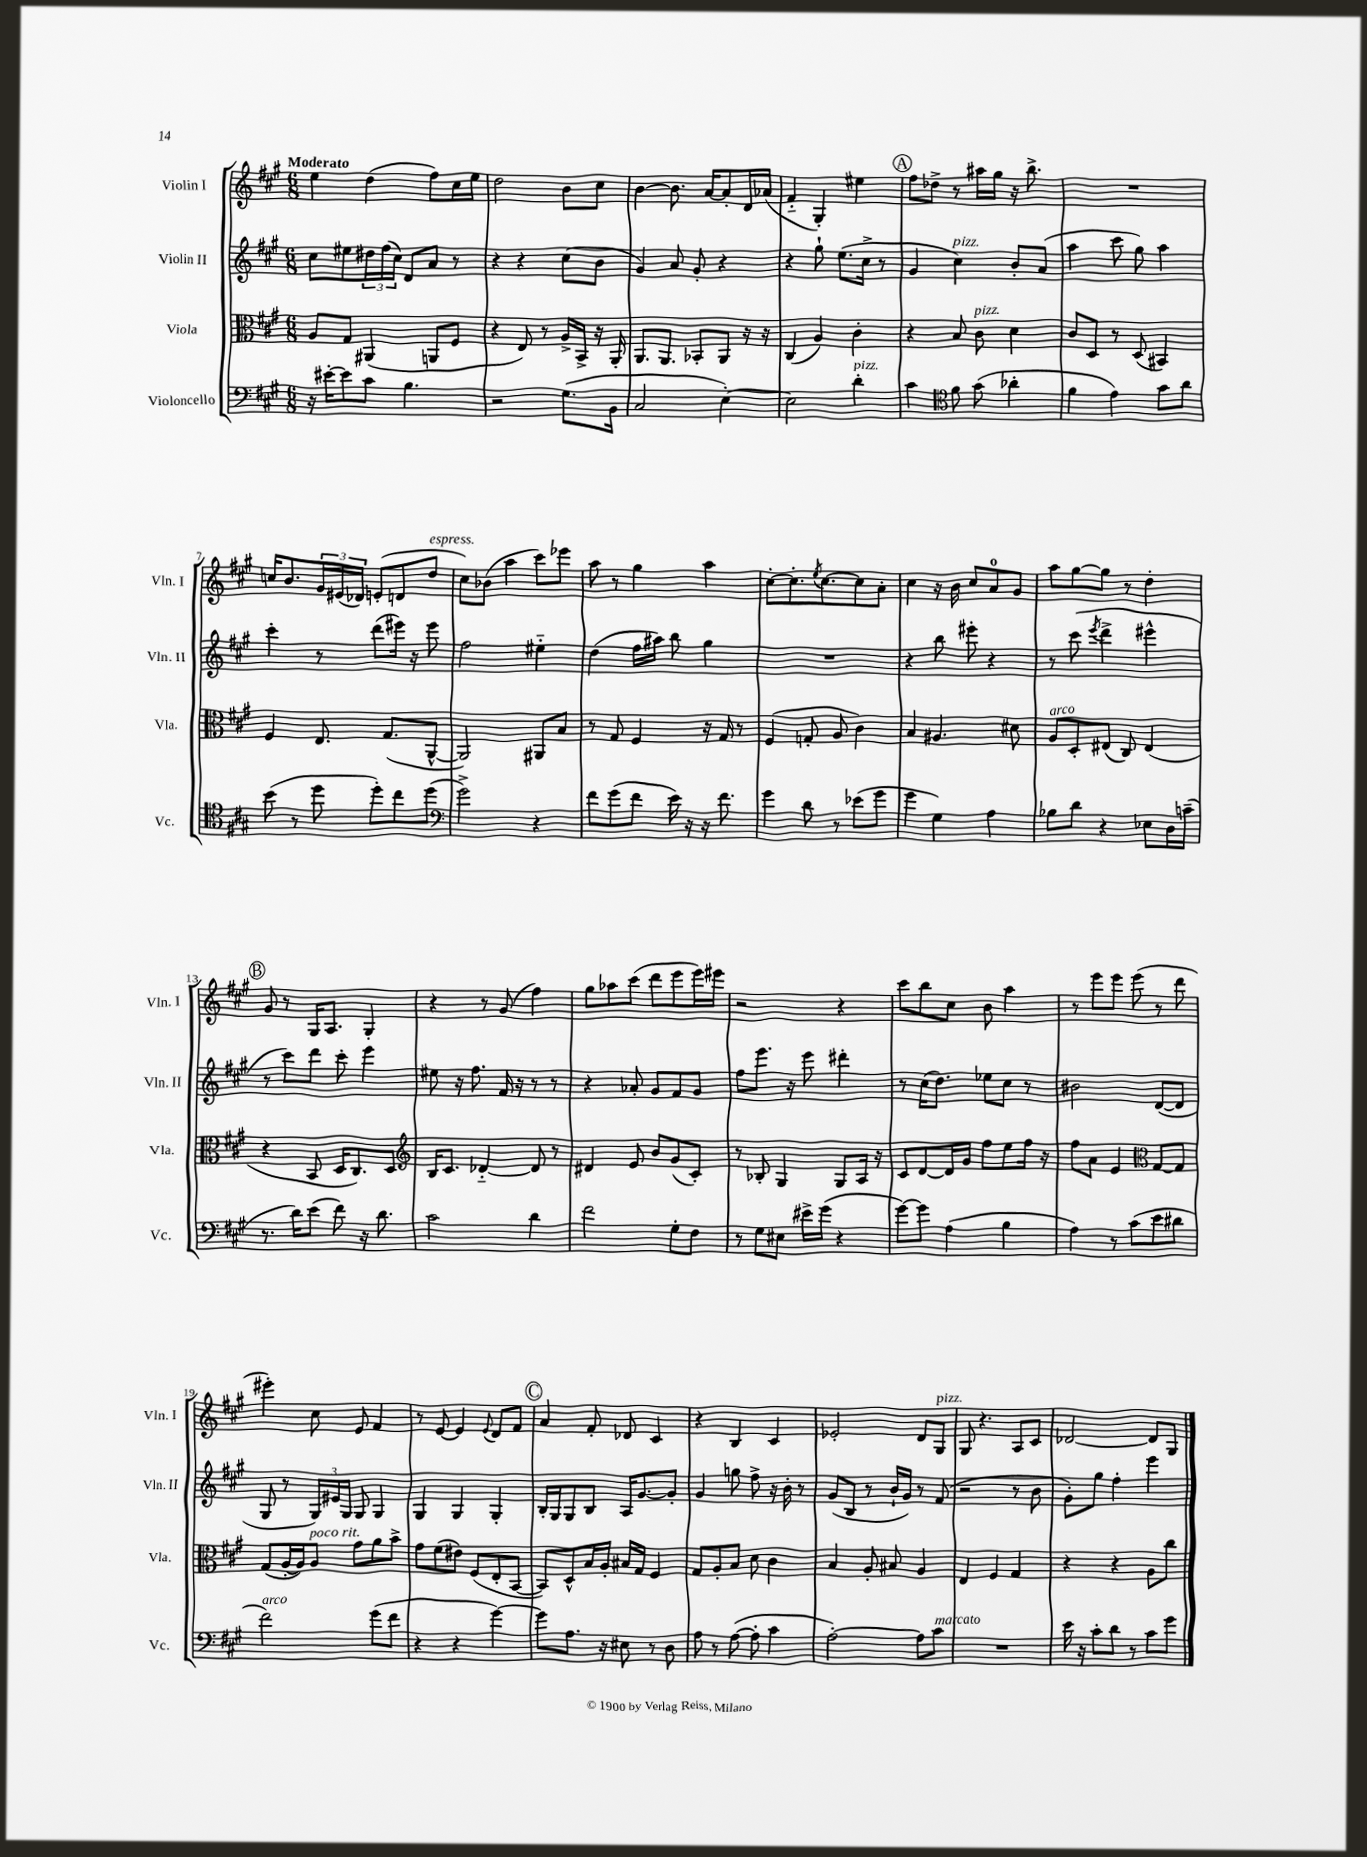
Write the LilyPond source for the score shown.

<<
\new StaffGroup <<
\new Staff = "s0" \with { instrumentName = "Violin I" shortInstrumentName = "Vln. I" } {
    \clef treble \key a \major \numericTimeSignature \time 6/8 \tempo "Moderato"
    e''4 d''4( fis''8) cis''16 e''16 |
    d''2 b'8 cis''8 |
    b'4~ b'8. a'16~ a'8-. d'16 aes'16( |
    fis'4-_ gis4-.) eis''4 |
    \mark \markup { \circle "A" } fis''8 des''8-> r8 ais''16 gis''16 r16 b''8.-> |
    R2. |
    c''16 b'8. \tuplet 3/2 { gis'16 eis'16( des'16) } e'8-.( d'8 d''8^\markup { \italic "espress." } |
    cis''8) bes'8( a''4 cis'''8) ees'''8 |
    a''8 r8 gis''4 a''4 |
    cis''8~-. cis''8.-. \acciaccatura { e''8 } cis''8.~ cis''8 a'8-. |
    cis''4 r16 b'16 cis''8 a'8-0 gis'8 |
    a''8 gis''8~ gis''8 r8 d''4-. |
    \mark \markup { \circle "B" } gis'8 r8 gis16 a8. gis4-. |
    r4 r8 gis'8( fis''4) |
    gis''8 aes''8 cis'''8( d'''8 e'''8 e'''16) eis'''16 |
    r2 r4 |
    cis'''8 b''8 cis''8 b'8 a''4 |
    r8 e'''8 e'''8 e'''8( r8 d'''8 |
    eis'''4-.) cis''8 e'8 fis'4 |
    r8 e'8~ e'4 \appoggiatura { e'8 } d'8 fis'8 |
    \mark \markup { \circle "C" } a'4 fis'8-. des'8 cis'4 |
    r4 b4 cis'4 |
    ees'2-. d'8 gis8^\markup { \italic "pizz." } |
    gis8 r4. a8 cis'8 |
    des'2~ des'8 gis8 \bar "|." |
}
\new Staff = "s1" \with { instrumentName = "Violin II" shortInstrumentName = "Vln. II" } {
    \clef treble \key a \major \numericTimeSignature \time 6/8
    cis''8 eis''8 \tuplet 3/2 { dis''16 fis''16( cis''16) } d'8 a'8 r8 |
    r4 r4 cis''8( b'8 |
    gis'4) a'8 gis'8-. r4 |
    r4 gis''8-! e''8.( cis''16-> r8 |
    \mark \markup { \circle "A" } gis'4 cis''4^\markup { \italic "pizz." }) b'8-. a'8( |
    a''4 cis'''8 gis''8) a''4 |
    cis'''4-. r8 d'''8( eis'''16) r16 eis'''8 |
    fis''2 eis''4-_ |
    d''4( fis''16 ais''16) b''8 gis''4 |
    R2. |
    r4 b''8 eis'''8-. r4 |
    r8 cis'''8( \acciaccatura { e'''8 } d'''4-> eis'''4-^ |
    \mark \markup { \circle "B" } r8 cis'''8) d'''8 cis'''8-. e'''4 |
    eis''8 r16 fis''8. fis'16 r16 r8 r8 |
    r4 aes'8-. gis'8 fis'8 gis'8 |
    fis''8 e'''8. r16 e'''8 dis'''4-. |
    r8 cis''16( d''8.) ees''8 cis''8 r8 |
    bis'2 d'8~( d'8 |
    gis8 r8 \tuplet 3/2 { gis16) eis'16 gis16 } gis8 gis4 |
    gis4 gis4 gis4-. |
    \mark \markup { \circle "C" } b16-. gis16 gis8 b8 a16 gis'8.~ gis'8-. |
    gis'4 g''8 fis''8-> r16 b'16-. r8 |
    gis'8( b8 r8 b'16-! gis'16) r8 fis'8( |
    r2 r8 b'8 |
    gis'8-.) gis''8 fis''4-. e'''4 \bar "|." |
}
\new Staff = "s2" \with { instrumentName = "Viola" shortInstrumentName = "Vla." } {
    \clef alto \key a \major \numericTimeSignature \time 6/8
    a8 gis8 ais,4( a,8 fis8 |
    r4 e8) r8 a16-> b,16-> r16 a,16-. |
    a,8. a,8. bes,8-. a,8 r16 r16 |
    cis4( a4) cis'4-. |
    \mark \markup { \circle "A" } r4 b8 cis'8^\markup { \italic "pizz." } d'4 |
    cis'8 d8 r8 d8( bis,4) |
    fis4 e8. gis8.( a,8~-^ |
    a,2) ais,8 b8 |
    r8 gis8 fis4 r16 gis16 r8 |
    fis4( g8-. a8 cis'4) |
    b4 ais4. dis'8 |
    a8^\markup { \italic "arco" } d8-. eis8( cis8) eis4( |
    \mark \markup { \circle "B" } r4 b,8 d16 cis8.) d8 |
    \clef treble b16 cis'8. des'4~-_ des'8 r8 |
    dis'4 e'8 b'8 gis'8( cis'8-.) |
    r8 bes8-. gis4 gis8 a16 r16 |
    cis'8 d'8~ d'16 gis'16 fis''8 e''8 fis''16 r16 |
    fis''8 a'8 e'4 \clef alto gis8~ gis8 |
    gis8( a16~-. a16) a8^\markup { \italic "poco rit." } gis'8 a'8 b'8-> |
    gis'8 fis'8( eis'8) fis8( e8-. b,8~ |
    \mark \markup { \circle "C" } b,8) d8-^ b16 a16-. bis16 gis16 fis4 |
    gis8 a8-. b8 d'8 cis'4 |
    b4 a8-. bis8 a4 |
    e4 fis4 gis4 |
    r4 r4 a8 cis''8 \bar "|." |
}
\new Staff = "s3" \with { instrumentName = "Violoncello" shortInstrumentName = "Vc." } {
    \clef bass \key a \major \numericTimeSignature \time 6/8
    r16 eis'16~-. eis'8 cis'8 b4. |
    r2 gis8.( b,16 |
    cis2 e4~-.) |
    e2 d'4-.^\markup { \italic "pizz." } |
    \mark \markup { \circle "A" } cis'4 \clef tenor fis'8 gis'8( aes'4-. |
    fis'4 e'4) gis'8 a'8 |
    b'8( r8 d''8 d''8-.) cis''8 d''8( |
    \clef bass gis'2->) r4 |
    fis'8 gis'8( fis'8 e'16) r16 r16 fis'8. |
    gis'4 d'8 r8 ees'8( gis'8 |
    gis'4 gis4) a4 |
    bes8 d'8 r4 ees8 d16 c'16--( |
    \mark \markup { \circle "B" } r8. d'16) e'8( fis'8) r16 d'8. |
    cis'2 d'4 |
    fis'2 gis8-. fis8 |
    r8 gis8 eis8 eis'16-> gis'16( r4 |
    gis'8~) gis'8 a4( b4 |
    a4) r8 cis'8( e'8 dis'8 |
    fis'2^\markup { \italic "arco" }) gis'8( fis'8 |
    r4 r4 gis'4~) |
    \mark \markup { \circle "C" } gis'8 a8. r16 eis8 r8 d8 |
    a8 r8 a8~( a8-. cis'4 |
    a2~-.) a8 cis'8^\markup { \italic "marcato" } |
    R2. |
    e'16 r16 cis'8-. d'8 r8 cis'8 gis'8 \bar "|." |
}
>>
>>
